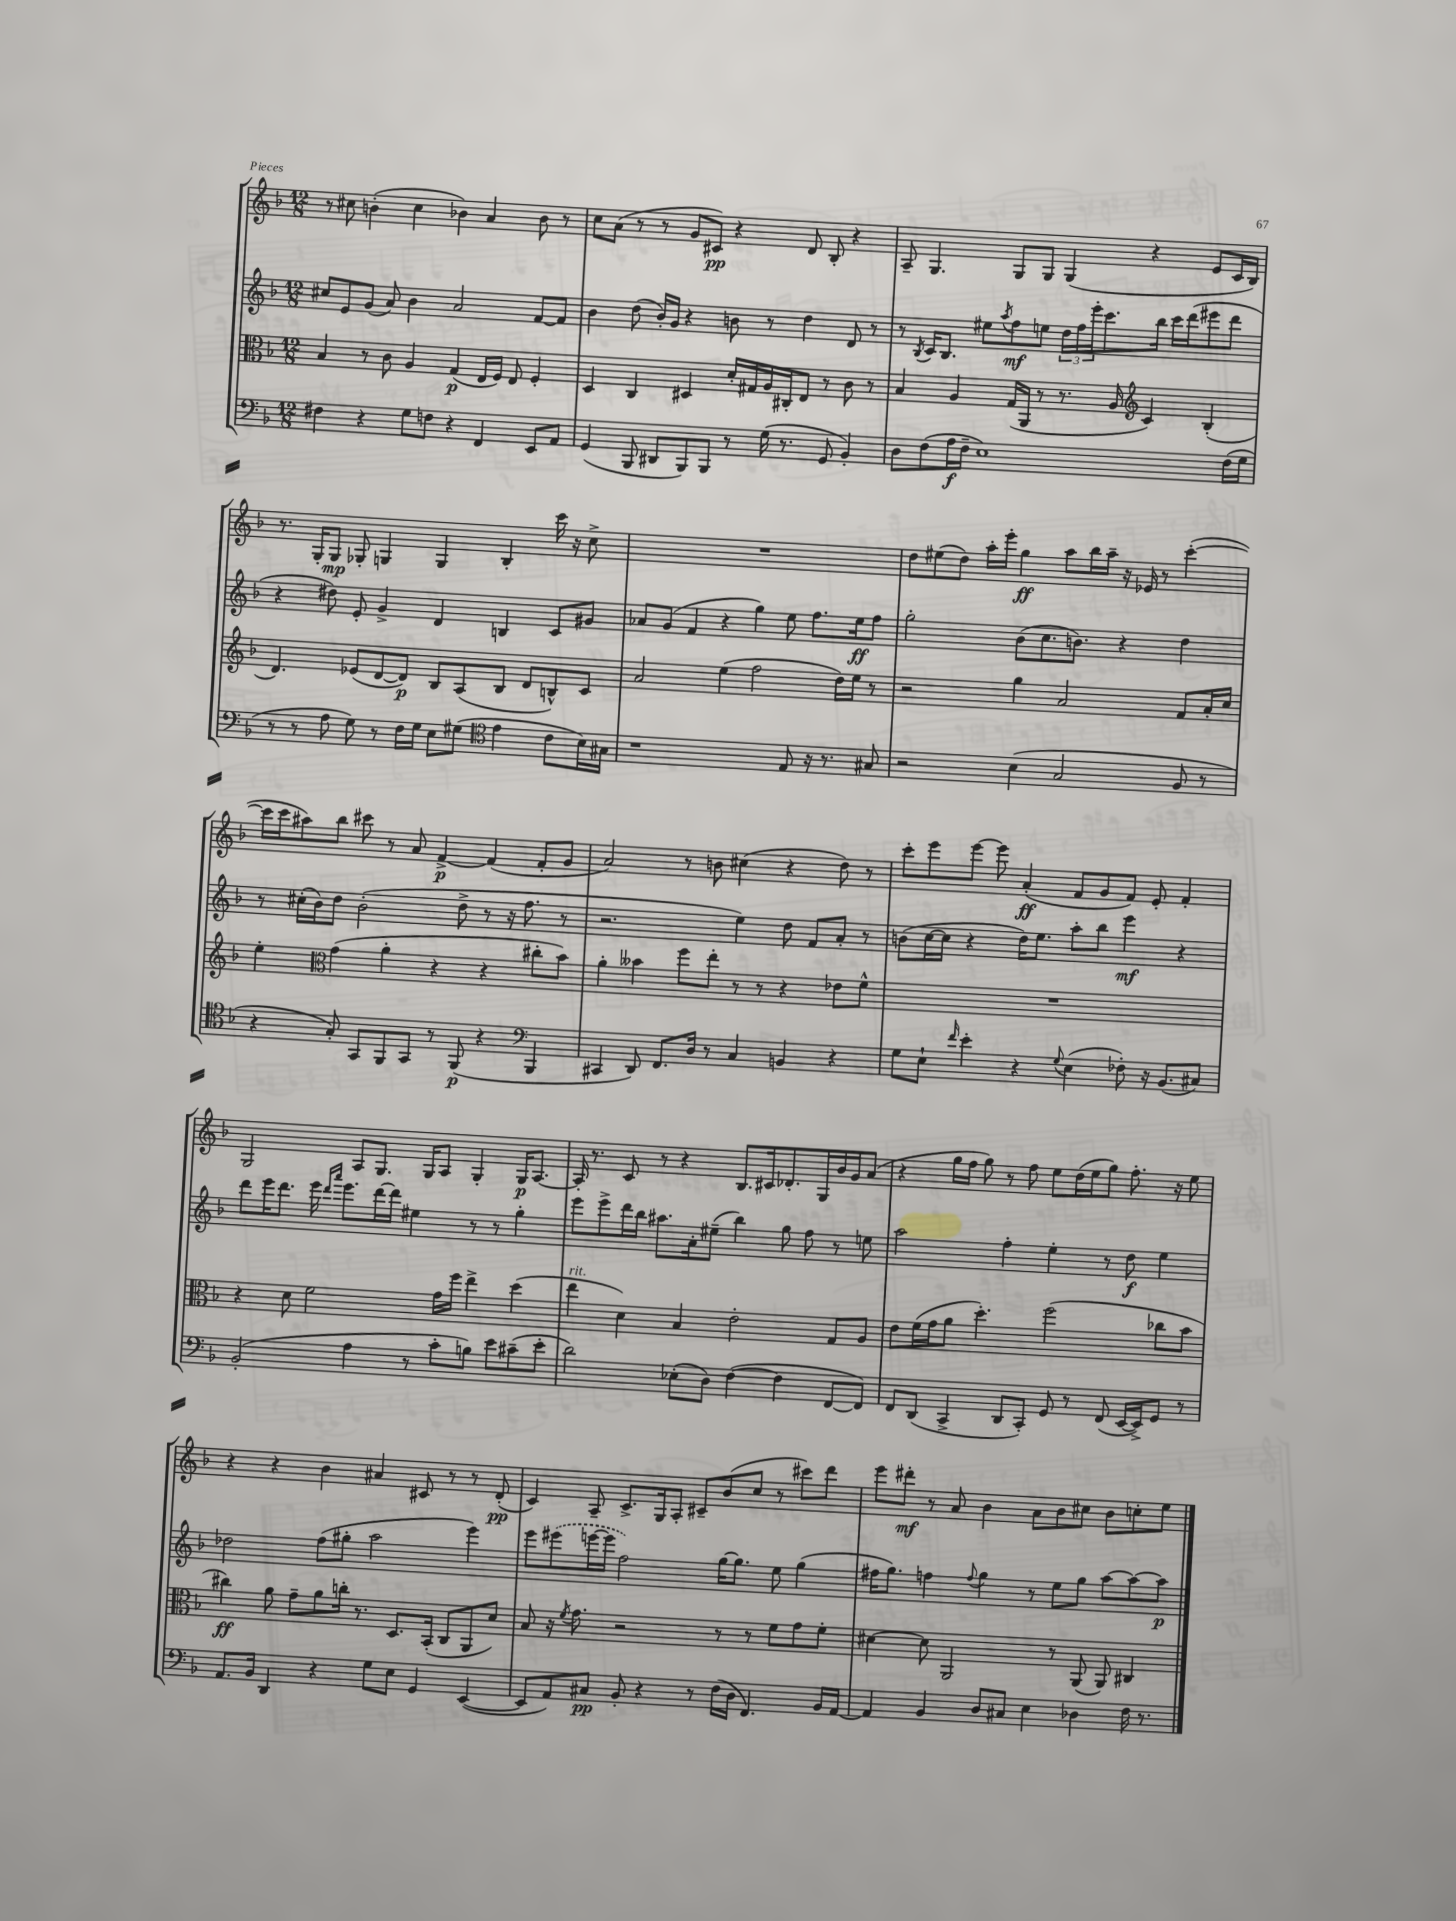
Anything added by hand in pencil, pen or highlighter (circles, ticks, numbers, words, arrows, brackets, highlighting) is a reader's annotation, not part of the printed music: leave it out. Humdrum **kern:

**kern	**kern	**kern	**kern
*staff4	*staff3	*staff2	*staff1
*clefF4	*clefC3	*clefG2	*clefG2
*k[b-]	*k[b-]	*k[b-]	*k[b-]
*M12/8	*M12/8	*M12/8	*M12/8
4F#	4B-	8cc#	8r
.	.	8e	8cc#
4r	8r	(8g	(4b'
.	8c	8a)	.
8G	4A	4b-	4cc#
8F	.	.	.
4r	(4G	2a	4b-)
4FF	16E	.	4a
.	16F)	.	.
.	8E	.	.
8EE	4F'	[8f	8b-
8AA	.	8f]	8r
=	=	=	=
(4GG	4D	4b-	8cc
.	.	.	(8a
8BBB-	4C	(8dd	8r
8DD#	.	16b-')	8r
.	.	16g	.
8BBB-)	4D#	4r	8g
8BBB-	.	.	8c#)
8r	16d'	8b	4r
.	16G#	.	.
(16G	16A	8r	.
8.r	16C#'	.	.
.	8E	4dd	8d
8GG	8r	.	8B-'
4BB-')	8c	8d	4r
.	8r	8r	.
=	=	=	=
8D	4B-	8r	8A~
.	.	8qB-	.
(8F	.	16c	4.G
.	.	8.B-	.
16A	4A	.	.
16F~	.	.	.
1E)	.	8ee#	.
.	.	8qaa	.
.	(16G	8ff	8G
.	16AA	.	.
.	8r	8ee	8G
.	8.r	24dd	(4G
.	.	24ff	.
.	.	24eee'	.
.	.	8.ccc	.
.	16A	.	.
*	*clefG2	*	*
.	4c)	.	4r
.	.	16bb-	.
.	.	16ccc	.
.	.	(16ddd	.
.	(4B-'	8eee#	8e
(16F	.	8ddd	16c
16G	.	.	16B-)
=	=	=	=
8r	4.d)	4r	8.r
8r	.	.	.
.	.	.	16G'
8A	.	8dd#)	8G
8G)	(8e-	8e'	8G-'
8r	[8d	4g^	4G
16F	8d])	.	.
16G	.	.	.
8E	8B-	4d	4G
(8G#	(8A	.	.
*clefC4	*	*	*
4e	8B-	4B	4B-'
.	8d	.	.
8c	8B^^)	8c	16ccc
.	.	.	16r
16B-)	8c	8g#	8cc^
16G#	.	.	.
=	=	=	=
1r	2a	8a-	1.r
.	.	(8g	.
.	.	4f	.
.	(4ee	4r	.
.	2ff	4gg)	.
8E	.	8ee	.
16r	.	8.ff	.
8.r	.	.	.
.	16dd)	.	.
.	16ee	16ee	.
8G#	8r	8ff	.
=	=	=	=
2r	2r	2gg'	8dd
.	.	.	(8ee#
.	.	.	8dd)
.	.	.	16aa'
.	.	.	16eee'
(4B-	4gg	(8b-	4gg
.	.	8.cc	.
2G	2a	.	8aa
.	.	8.b)	.
.	.	.	16bb-
.	.	.	16aa~
.	.	4r	16r
.	.	.	16e-
.	.	.	8r
8F	8f	4dd	([4ccc'
8r	16a'	.	.
.	16cc	.	.
=	=	=	=
4r	4ee'	8r	16ccc]
.	.	.	16ccc
.	.	(16cc#'	8aa#)
.	.	16b-)	.
*	*clefC3	*	*
8G')	(4g	8dd	8bb-
8GG	.	(2b-'	8ccc#
8FF	4a'	.	8r
8GG	.	.	8a
8r	4r	.	[4f^
(8FF	.	8dd^	.
4r	4r	8r	(4f]
.	.	16r	.
.	.	8.ff	.
*clefF4	*	*	*
4BBB-	8cc#'	.	8f'
.	8b-)	8r	8g
=	=	=	=
4CC#	4a'	2.r	2a)
8DD)	4b--	.	.
8.FF	.	.	.
.	8ff	.	8r
16D	.	.	.
8r	8ee'	.	8b
4C	8r	4ee)	(4cc#
.	8r	.	.
4BB	4r	8dd	4r
.	.	8f	.
4r	8e-	8a'	8dd)
.	8f^^	8r	8r
=	=	=	=
8G	1.r	(8b	8ccc'
8E`	.	[16cc	8eee
.	.	16cc]	.
16qqf	.	.	.
4e'	.	4r	[8eee
.	.	.	8eee]
4r	.	16dd)	(4a'
.	.	8.ee	.
8qqG	.	.	.
(4E	.	8aa'	8f
.	.	8bb-	8g
8F-')	.	4eee	8f)
16r	.	.	8e'
(8.BB-	.	.	.
.	.	4r	4f'
8C#)	.	.	.
=	=	=	=
(2BB-'	4r	8ddd	2G
.	.	16eee	.
.	.	8.ddd	.
.	8d	.	.
.	2f	16eee	.
.	.	16qqddd	.
.	.	16qqaaa	.
.	.	8.eee	.
4A	.	.	8A
.	.	[16ddd	8.G
.	.	16ddd]	.
8r	.	4ee#	.
.	.	.	16G
8c'	16g	.	8A
.	16ff	.	.
8B)	4ee^	8r	4G'
8e	.	8r	.
(8c#~	(4dd	4gg'	16G
.	.	.	[8.A
8e'	.	.	.
=	=	=	=
2d)	4ee	8eee	16A']
.	.	.	8.r
.	.	8eee^	.
.	4d)	16ddd	8c
.	.	16bb-	.
.	.	8.aa#	8r
(8E-'	4B-	.	4r
.	.	16a'	.
8D)	.	(8ee#~	.
([4F	2e'	4bb-)	8.B-
.	.	.	16c#
4F]	.	8gg	8.d-'
.	.	8ff	.
.	.	.	16G
[8FF	8G	8r	16b-
.	.	.	16g
8FF])	8A	8ee	(8a
=	=	=	=
8FF	8e	2aa	4r
(8DD	(16f	.	.
.	16g	.	.
4CC^	8a	.	16gg
.	.	.	16ff
.	4.dd')	.	8gg)
8DD	.	4ff'	8r
8CC')	.	.	8ff
8GG	(2ff	4ee'	8ee
8r	.	.	(16dd
.	.	.	16ee
(8FF	.	8r	8gg)
[16EE	.	8dd	8.ff'
16EE^])	.	.	.
8GG	8cc-	4ee	.
.	.	.	16r
8r	8b-	.	8ee
=	=	=	=
8.AA	4cc#)	2dd-	4r
16BB-	.	.	.
4DD	8a	.	4r
.	8g~	.	.
4r	8a	(8ff	4b-
.	16cc'	8gg#'	.
.	8.r	.	.
8G	.	2aa	4a#
8E	8.D	.	.
4GG	.	.	8c#
.	(16BB-'	.	.
.	8C	.	8r
([4EE	8AA	4eee)	8r
.	8d)	.	(8d'
=	=	=	=
8EE]	8B-	8eee	4c)
8AA)	16r	(8eee#	.
.	8qf	.	.
.	8.g	.	.
8C#	.	[16eee	8A~
.	.	16eee]	.
8BB-'	2r	2ff)	8.c^
4r	.	.	.
.	.	.	16G
.	.	.	8A'
8r	.	.	8c#~
(16F	8r	[16gg	(8b-
16D	.	8.gg]	.
4.FF)	8r	.	8cc
.	8f	8ee	8r
.	8g	(4gg	8ccc#)
16BB-	8f'	.	8ddd
[16AA	.	.	.
=	=	=	=
4AA]	[4d#	16ff#	8eee
.	.	8.gg)	.
.	.	.	8ddd#'
4BB-	8d#]	4ff	8r
.	2AA	.	8a
.	.	8qqff	.
8D	.	4gg	4b-
8C#	.	.	.
4E	.	8r	8a
.	8r	8ee	8b-
4D-	(8AA	8gg	8cc#
.	8AA)	[8aa	8b-
16F	4C#	8aa_	8cc'
8.r	.	.	.
.	.	8aa]	8ee
==	==	==	==
*-	*-	*-	*-
